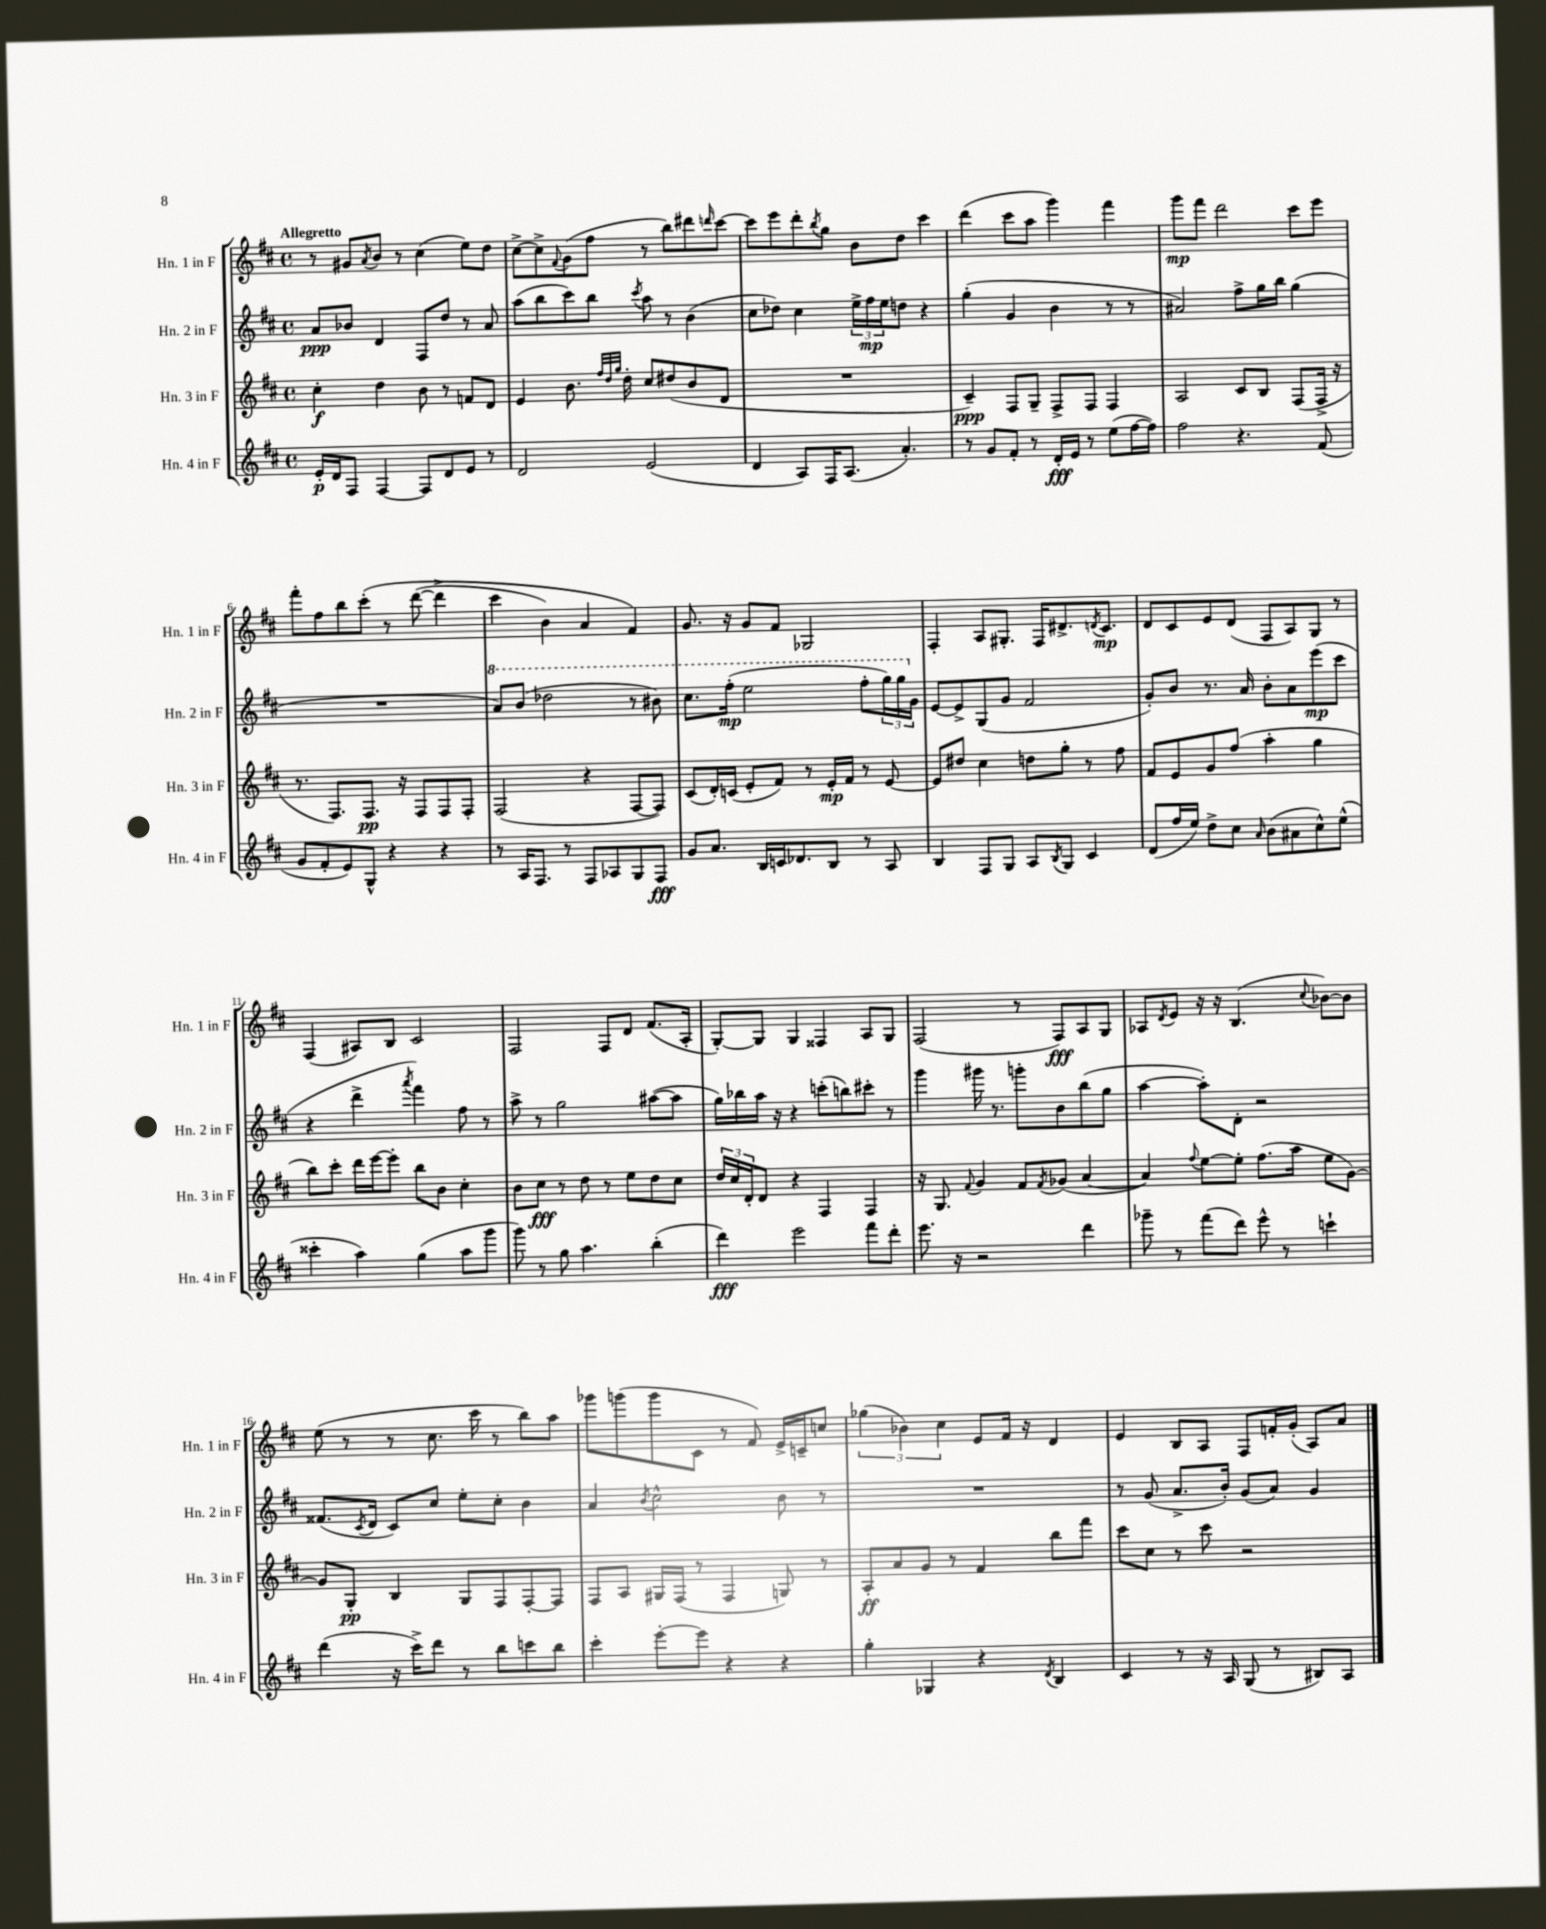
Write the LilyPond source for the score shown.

<<
\new StaffGroup <<
\new Staff = "s0" \with { instrumentName = "Hn. 1 in F" shortInstrumentName = "Hn. 1 in F" } {
    \clef treble \key d \major \defaultTimeSignature \time 4/4 \tempo "Allegretto"
    r8 gis'8 \acciaccatura { a'8 } b'8 r8 cis''4( e''8) d''8 |
    cis''8~-> cis''8-> \appoggiatura { fis'8 } g'8( fis''8 r8 b''8) dis'''8 \grace { d'''16 } cis'''8~ |
    cis'''8 e'''8 d'''8-. \acciaccatura { b''8 } g''8 b'8 d''8 cis'''4 |
    d'''4( cis'''8 a''8 g'''4) fis'''4 |
    g'''8\mp fis'''8 d'''2 cis'''8 e'''8 |
    fis'''8-. fis''8 b''8 cis'''8-.\( r8 d'''8~( d'''4-> |
    cis'''4 b'4) a'4 fis'4\) |
    g'8. r16 g'8 fis'8 ges2 |
    fis4-. a8 gis8.-. fis16 dis'8.-> \acciaccatura { d'8 } cis'8.\mp |
    d'8 cis'8 e'8 d'8( fis8 a8) g8 r8 |
    fis4( ais8) b8 cis'2 |
    fis2 fis8 d'8 fis'8.( a16-. |
    g8~-.) g8 g4 fisis4 a8 g8 |
    fis2( r8 fis8\fff) a8 g8 |
    aes8 \acciaccatura { d'8 } e'8 r16 r16 b4.( \appoggiatura { cis''8 } bes'8~) bes'8 |
    e''8( r8 r8 cis''8. cis'''16 r8 b''8) a''8 |
    ges'''8 g'''8( g'''8 cis'8 r8 fis'8) e'16-> c'16-- c''8 |
    \tuplet 3/2 { ges''4( bes'4) cis''4 } e'8 fis'16 r16 d'4 |
    e'4 b8 a8 fis8 f'16-. g'16-.( a8) a'8 \bar "|." |
}
\new Staff = "s1" \with { instrumentName = "Hn. 2 in F" shortInstrumentName = "Hn. 2 in F" } {
    \clef treble \key d \major \defaultTimeSignature \time 4/4
    a'8\ppp bes'8 d'4 fis8 d''8 r8 a'8 |
    a''8( b''8 cis'''8) b''8 \acciaccatura { cis'''8 } a''8 r8 b'4( |
    cis''8 des''8) cis''4 \tuplet 3/2 { e''16-> fis''16\mp e''16 } d''8 r4 |
    g''4-.( g'4 b'4 r8 r8 |
    ais'2) fis''8-> g''16 b''16 g''4( |
    R1 |
    \ottava #1 a''8) b''8( des'''2 r8 bis''8) |
    cis'''8. fis'''16-.\mp( e'''2 fis'''8-. \tuplet 3/2 { g'''16) g'''16 \ottava #0 g'16 } |
    e'8~ e'8-> g8( g'8 fis'2 |
    g'8-.) b'8 r8. a'16 b'8-. a'8 e'''8\mp( cis'''8 |
    r4 d'''4-> \acciaccatura { a'''8 } fis'''4) fis''8 r8 |
    a''8-> r8 g''2 ais''8~( ais''8 |
    g''16) bes''16 a''16 r16 r4 c'''8-.( b''8) cis'''8-. r8 |
    g'''4 gis'''16 r8. g'''8-. b'8 b''8( g''8 |
    a''4~ a''8-.) d'8-. r2 |
    fisis'8.( \acciaccatura { cis'8 } d'16 cis'8) cis''8 e''8-. cis''8-. b'4 |
    a'4 \acciaccatura { b'8 } cis''2-^ b'8 r8 |
    R1 |
    r8 g'8( a'8.-> b'16-.) g'8( a'8) g'4 \bar "|." |
}
\new Staff = "s2" \with { instrumentName = "Hn. 3 in F" shortInstrumentName = "Hn. 3 in F" } {
    \clef treble \key d \major \defaultTimeSignature \time 4/4
    cis''4-.\f d''4 b'8 r8 f'8 d'8 |
    e'4 b'8. \grace { fis''32 d''32 g''32 } d''16-. cis''8 dis''8( b'8 d'8 |
    R1 |
    cis'4--\ppp) fis8 g8-- fis8-> fis8 fis4 |
    a2 cis'8 b8 fis8( fis16-> r16 |
    r8. fis8.) fis8.\pp r16 fis8 fis8 fis8-. |
    fis2( r4 fis8~ fis8) |
    cis'8( d'16-.) c'16( e'8-. fis'8) r8 e'16-.\mp fis'16 r8 e'8~ |
    e'8 dis''8 cis''4 d''8 g''8-. r8 fis''8 |
    fis'8 e'8 g'8 fis''8( a''4-. g''4 |
    b''8) cis'''8-. d'''16 e'''16~ e'''8-. b''8 b'8 cis''4-. |
    b'8 cis''8\fff r8 d''8 r8 e''8 d''8 cis''8 |
    \tuplet 3/2 { d''16 cis''16 d'16-. } d'8 r4 fis4 fis4 |
    r16 g8. \appoggiatura { fis'8 } g'4 fis'8 \acciaccatura { fis'8 } ges'8( a'4~ |
    a'4) \appoggiatura { fis''8 } e''8~ e''8-. fis''8.( a''16 e''8 g'8~) |
    g'8 g8-.\pp b4 g8 fis8 fis8~-. fis8 |
    fis8 a8 gis16 fis16( r8 fis4 g8) r8 |
    a8-.\ff a'8 g'8 r8 fis'4 b''8 fis'''8 |
    cis'''8 cis''8 r8 cis'''8 r2 \bar "|." |
}
\new Staff = "s3" \with { instrumentName = "Hn. 4 in F" shortInstrumentName = "Hn. 4 in F" } {
    \clef treble \key d \major \defaultTimeSignature \time 4/4
    e'16-.\p d'16 fis8 fis4~ fis8 d'8 e'8 r8 |
    d'2 e'2( |
    d'4 a8) fis16 a8.( a'4.-.) |
    r8 g'8 fis'8-. r8 d'16-.\fff e'16 r8 e''8( fis''16~ fis''16) |
    fis''2 r4. fis'8( |
    g'8 fis'8-. e'8) g8-^ r4 r4 |
    r8 a16 fis8. r8 fis8 aes8 g8 fis8\fff |
    g'8 a'8. b16 c'16 des'8. b8 r8 a8 |
    b4 fis8 g8 a8 \acciaccatura { b8 } g8 cis'4 |
    d'8( fis''16 e''16) d''8-> cis''8 \grace { a'16 } b'8( ais'8 cis''8-^) e''8-^( |
    cisis'''4-. a''4) g''4( a''8 g'''8 |
    g'''8) r8 g''8 a''4. b''4-.( |
    d'''4\fff) e'''2 fis'''8 d'''8-. |
    e'''8. r16 r2 d'''4 |
    ges'''8-- r8 fis'''8( d'''8) e'''8-^ r8 c'''4-! |
    d'''4( r16 cis'''16->) d'''8 r8 b''8 c'''8 b''8 |
    cis'''4-. e'''8~-. e'''8 r4 r4 |
    g''4-. ges4 r4 \acciaccatura { d'8 } b4 |
    cis'4 r8 r16 a16 g8( r8 bis8) a8 \bar "|." |
}
>>
>>
